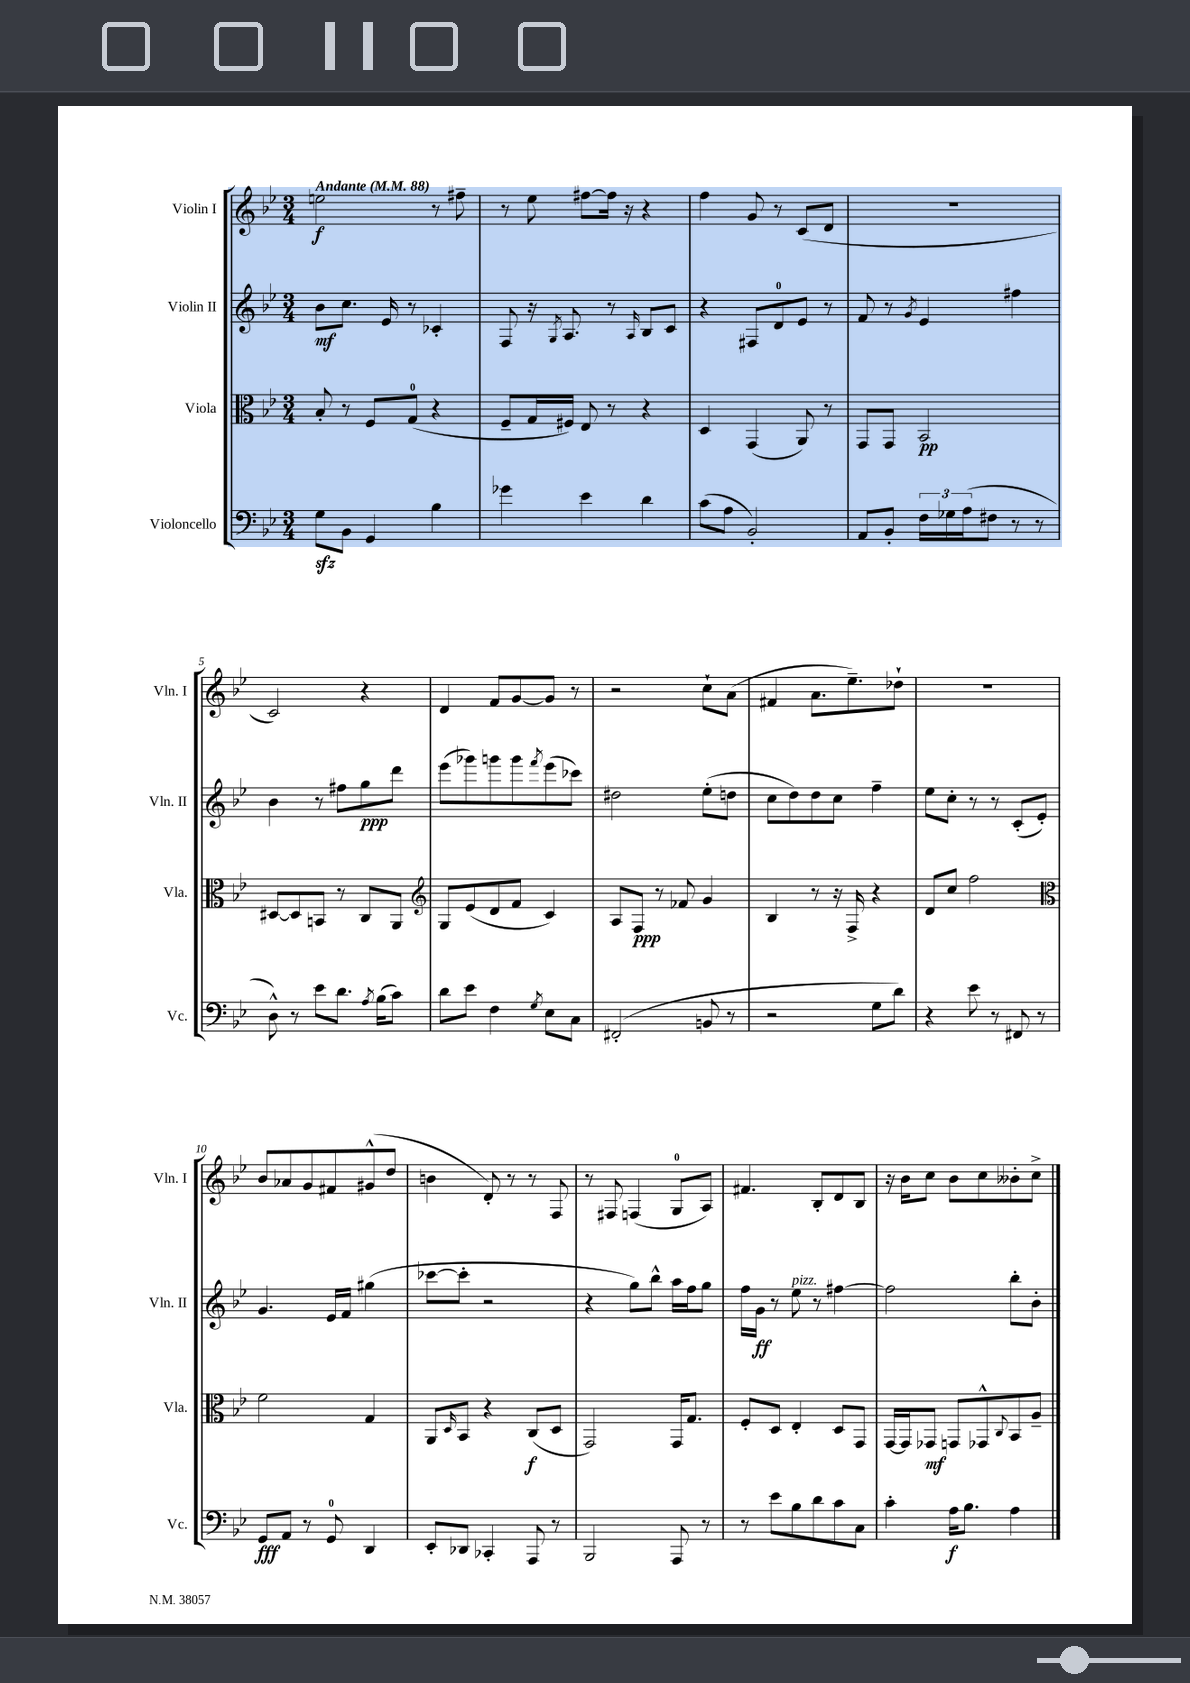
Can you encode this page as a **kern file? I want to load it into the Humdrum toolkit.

**kern	**dynam	**kern	**dynam	**kern	**dynam	**kern	**dynam
*part4	*part4	*part3	*part3	*part2	*part2	*part1	*part1
*staff4	*staff4	*staff3	*staff3	*staff2	*staff2	*staff1	*staff1
*I"Violoncello	*	*I"Viola	*	*I"Violin II	*	*I"Violin I	*
*I'Vc.	*	*I'Vla.	*	*I'Vln. II	*	*I'Vln. I	*
*clefF4	*	*clefC3	*	*clefG2	*	*clefG2	*
*k[b-e-]	*	*k[b-e-]	*	*k[b-e-]	*	*k[b-e-]	*
*M3/4	*	*M3/4	*	*M3/4	*	*M3/4	*
*MM88	*	*MM88	*	*MM88	*	*MM88	*
=1	=1	=1	=1	=1	=1	=1	=1
!	!	!	!	!	!	!LO:TX:a:B:t=Andante	!
8Gzz\L	.	8B-'/	.	8b-\L	mf	2een\	f
8BB-\J	.	8r	.	8.cc\J	.	.	.
4GG/	.	8F/L	.	.	.	.	.
.	.	.	.	16e-/	.	.	.
.	.	(8G/J	.	8r	.	.	.
4B-\	.	4r	.	4c-X'/	.	8r	.
.	.	.	.	.	.	8ff#X~\	.
=2	=2	=2	=2	=2	=2	=2	=2
4g-X\	.	8F~/L	.	8F/	.	8r	.
.	.	16G/L	.	16r	.	8ee-\	.
.	.	.	.	8qG/	.	.	.
.	.	16F#X/JJ)	.	8.A/	.	.	.
4e-\	.	8E-/	.	.	.	[8ff#X\L	.
.	.	8r	.	8r	.	16ff#\Jk]	.
.	.	.	.	.	.	16r	.
.	.	.	.	16qqA/	.	.	.
4d\	.	4r	.	8B-/L	.	4r	.
.	.	.	.	8c/J	.	.	.
=3	=3	=3	=3	=3	=3	=3	=3
(8c\L	.	4D/	.	4r	.	4ff\	.
8A\J	.	.	.	.	.	.	.
2BB-'/)	.	(4GG/	.	8F#X/L	.	8g/	.
.	.	.	.	8d/	.	8r	.
.	.	8AA/)	.	8e-/J	.	(8c/L	.
.	.	8r	.	8r	.	8d/J	.
=4	=4	=4	=4	=4	=4	=4	=4
8AA/L	.	8GG/L	.	8f/	.	2.r	.
8BB-'/J	.	8GG/J	.	8r	.	.	.
.	.	.	.	8qg/	.	.	.
24F\LL	.	2BB-/	pp	4e-/	.	.	.
24G-X\	.	.	.	.	.	.	.
(24A\J	.	.	.	.	.	.	.
8F#X\J	.	.	.	.	.	.	.
8r	.	.	.	4ff#X\	.	.	.
8r	.	.	.	.	.	.	.
!!LO:LB:g=z
=5	=5	=5	=5	=5	=5	=5	=5
8D^^\)	.	[8D#X/L	.	4b-\	.	2c/)	.
8r	.	8D#/]	.	.	.	.	.
8e-\L	.	8BBn/J	.	8r	.	.	.
8.d\J	.	8r	.	8ff#X\L	.	.	.
.	.	8C/L	.	8gg\	ppp	4r	.
8qA/	.	.	.	.	.	.	.
(16B-\KL	.	.	.	.	.	.	.
8c\J)	.	8AA/J	.	8ddd\J	.	.	.
=6	=6	=6	=6	=6	=6	=6	=6
*	*	*clefG2	*	*	*	*	*
8d\L	.	8G/L	.	(8eee-\L	.	4d/	.
8e-\J	.	(8e-/	.	8ggg-X\)	.	.	.
4F\	.	8d/	.	8gggn\	.	8f/L	.
.	.	8f/J	.	8ggg\	.	[8g/	.
8qG/	.	.	.	8qfff/	.	.	.
8E-\L	.	4c/)	.	(8eee-\	.	8g/J]	.
8C\J	.	.	.	8ccc-X\J)	.	8r	.
=7	=7	=7	=7	=7	=7	=7	=7
(2FF#X'/	.	8A/L	.	2dd#X\	.	2r	.
.	.	8F/J	ppp	.	.	.	.
.	.	8r	.	.	.	.	.
.	.	8f-X/	.	.	.	.	.
8BBn/	.	4g/	.	(8ee-'\L	.	8cc`\L	.
8r	.	.	.	8ddn\J	.	(8a\J	.
=8	=8	=8	=8	=8	=8	=8	=8
2r	.	4B-/	.	8cc\L	.	4f#X/	.
.	.	.	.	8dd\)	.	.	.
.	.	8r	.	8dd\	.	8.a\L	.
.	.	16r	.	8cc\J	.	.	.
.	.	16F^/	.	.	.	8.ee-~\)	.
8G\L	.	4r	.	4ff~\	.	.	.
8d\J)	.	.	.	.	.	8dd-X`\J	.
=9	=9	=9	=9	=9	=9	=9	=9
4r	.	8d/L	.	8ee-\L	.	2.r	.
.	.	8cc/J	.	8cc'\J	.	.	.
8e-\	.	2ff\	.	8r	.	.	.
8r	.	.	.	8r	.	.	.
8FF#X/	.	.	.	(8c'/L	.	.	.
8r	.	.	.	8e-'/J)	.	.	.
!!LO:LB:g=z
=10	=10	=10	=10	=10	=10	=10	=10
*	*	*clefC3	*	*	*	*	*
8GG/L	fff	2f\	.	4.g/	.	8b-/L	.
8AA/J	.	.	.	.	.	8a-X/	.
8r	.	.	.	.	.	8g/	.
8GG/	.	.	.	16e-/LL	.	8f#X/	.
.	.	.	.	16f/JJ	.	.	.
4DD/	.	4G/	.	(4gg#X\	.	(8g#X^^/	.
.	.	.	.	.	.	8dd/J	.
=11	=11	=11	=11	=11	=11	=11	=11
8EE-'/L	.	8AA/L	.	[8ccc-X\L	.	4bn\	.
.	.	16qqD/	.	.	.	.	.
8DD-X/J	.	8BB-/J	.	8ccc-'\J]	.	.	.
4CC-X'/	.	4r	.	2r	.	8d'/)	.
.	.	.	.	.	.	8r	.
8AAA/	.	(8C/L	f	.	.	8r	.
8r	.	8D/J	.	.	.	8F/	.
=12	=12	=12	=12	=12	=12	=12	=12
2BBB-/	.	2GG/)	.	4r	.	8r	.
.	.	.	.	.	.	8F#X/	.
.	.	.	.	8gg\L)	.	(4Fn/	.
.	.	.	.	8bb-^^\J	.	.	.
8AAA/	.	16GG/KL	.	16aa\LL	.	8G/L	.
.	.	8.G/J	.	16ff\J	.	.	.
8r	.	.	.	8gg\J	.	8A/J)	.
=13	=13	=13	=13	=13	=13	=13	=13
8r	.	8F'/L	.	16ff\LL	.	4.f#X/	.
.	.	.	.	16g\JJ	ff	.	.
8e-\L	.	8D/J	.	8r	.	.	.
!	!	!	!	!LO:TX:a:i:t=pizz.	!	!	!
8B-\	.	4E-'/	.	8ee-\	.	.	.
8d\	.	.	.	8r	.	8B-'/L	.
8c\	.	8D/L	.	[4ff#X\	.	8d/	.
8C\J	.	8GG/J	.	.	.	8B-/J	.
=14	=14	=14	=14	=14	=14	=14	=14
4c'\	.	[16GG/LL	.	2ff#\]	.	16r	.
.	.	16GG/J]	.	.	.	16b-\KL	.
.	.	8GG-X/J	mf	.	.	8cc\J	.
16A\KL	f	8GGn/L	.	.	.	8b-\L	.
8.B-\J	.	.	.	.	.	.	.
.	.	8GG-X^^/	.	.	.	8cc\	.
.	.	8qqC/	.	.	.	.	.
4A\	.	8BB-/	.	8bb-'\L	.	8b--X'\	.
.	.	8A~/J	.	8b-'\J	.	8cc^\J	.
==	==	==	==	==	==	==	==
*-	*-	*-	*-	*-	*-	*-	*-
